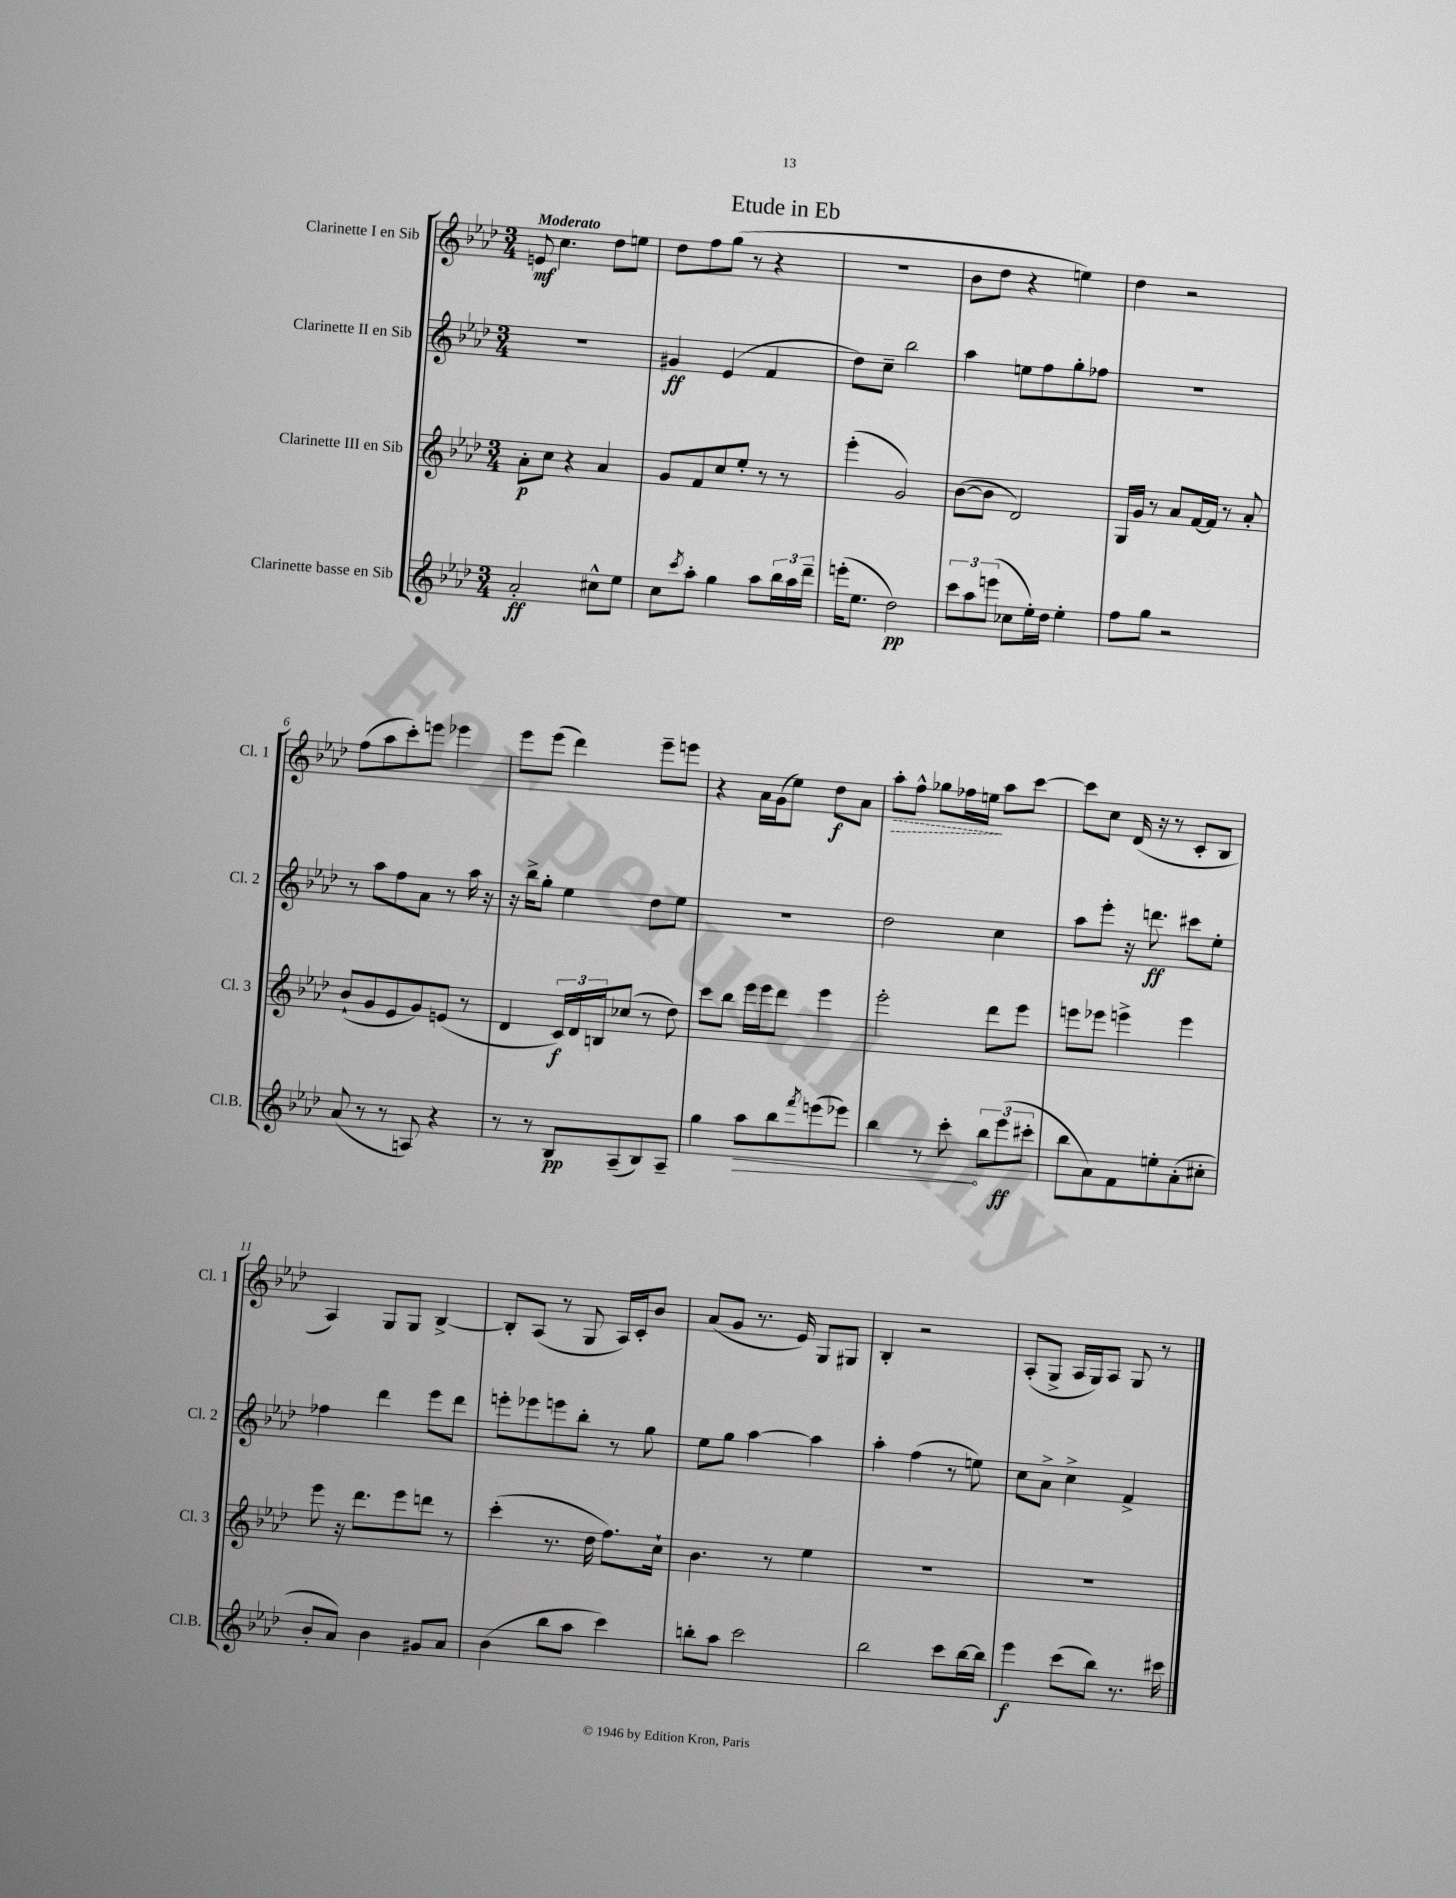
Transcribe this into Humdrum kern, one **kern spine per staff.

**kern	**kern	**kern	**kern
*staff4	*staff3	*staff2	*staff1
*clefG2	*clefG2	*clefG2	*clefG2
*k[b-e-a-d-]	*k[b-e-a-d-]	*k[b-e-a-d-]	*k[b-e-a-d-]
*M3/4	*M3/4	*M3/4	*M3/4
2a-'/	8a-'\L	2.r	8e/
.	8cc\J	.	4.cc\
.	4r	.	.
8cc#^^\L	4a-/	.	8dd-\L
8ee-\J	.	.	8ee\J
=	=	=	=
8cc\L	8g/L	4g#/	8dd-\L
8qccc/	.	.	.
8aa-'\J	8f/	.	8ff\
4gg\	8cc/	(4e-/	(8gg\J
.	8ee-'/J	.	8r
8aa-\L	8r	4f/	4r
24bb-\L	8r	.	.
24aa-\	.	.	.
24ddd-~\JJ	.	.	.
=	=	=	=
(16eee'\LK	(4eee-'\	8dd-\L)	2.r
8.ee-\J	.	.	.
.	.	8cc~\J	.
2dd-\)	2g/)	2bb-\	.
=	=	=	=
12ccc\L	([8b-\L	4aa-\	8b-\L
12aa-\	.	.	.
.	8b-\]J	.	8dd-\J
(12eee\J	.	.	.
8cc-\L	2d-/)	8ee\L	4r
16ee-'\L)	.	8ff\	.
16dd-\JJ	.	.	.
4ee-'\	.	8gg'\	4ee\)
.	.	8ff-\J	.
=	=	=	=
8ff\L	16G/LL	2.r	4dd-\
.	16g/JJ	.	.
8gg\J	8r	.	.
2r	8a-/L	.	2r
.	[16f/L	.	.
.	16f/]JJ	.	.
.	8r	.	.
.	8a-'/	.	.
=	=	=	=
(8a-/	(8b-`/L	8r	(8ff\L
8r	8g/	8aa-\L	8aa-\
8r	8e-/	8ff\	8ccc'\)
8A/)	8g/)	8a-\J	8eee\J
4r	(8e/J	8r	4eee-\
.	8r	16aa-\	.
.	.	16r	.
=	=	=	=
8r	4d-/	16r	8eee-\L
.	.	16bb-^\LK	.
8r	.	8gg'\J	(8eee-\J
8B-/L	24c/LL)	4ee-\	4ddd-\)
.	24d-/	.	.
.	24B/J	.	.
(8A-~/	(8cc-/J	.	.
8B-/)	8r	8dd-\L	8eee-~\L
8A-~/J	8dd-\)	8ee-\J	8eee\J
=	=	=	=
4gg\	8ccc\L	2.r	4r
.	8bb-\J	.	.
8aa-\L	16eee-\LL	.	16a-\LL
.	16eee-\J	.	(16g\J
8bb-\	8ddd-\J	.	8ee-\J)
8qfff/	.	.	.
(8eee\	4eee-\	.	8dd-\L
8eee-\J)	.	.	8a-\J
=	=	=	=
4bb-\	2eee-'\	2dd-\	8aa-'\L
.	.	.	8ff^^\J
8r	.	.	8gg-\L
8ccc'\	.	.	16ff-\L
.	.	.	16ee\JJ
12bb-\L	8ddd-\L	4cc\	8aa-\L
(12eee-\	.	.	.
.	8eee-\J	.	[8ccc\J
12ccc#'\J	.	.	.
=	=	=	=
8bb-\L	8eee\L	8aa-\L	8ccc\]L
8a-\)	8eee-\J	8eee-'\J	8cc\J
8f\	4eee^\	16r	(16d-/
.	.	8.ddd\	16r
8ee'\	.	.	8r
(8a-'\	4eee\	8ccc#\L	8c'/L
8cc#'\J	.	8ee-'\J	8B-/J
=	=	=	=
8b-'/L	8eee-\	4ff-\	4A-/)
8a-/J)	16r	.	.
.	8.ddd-\L	.	.
4b-\	.	4ddd-\	8G/L
.	8eee-\	.	8G/J
8g#/L	8ddd\J	8eee-\L	[4B-^/
8a-/J	8r	8ddd-\J	.
=	=	=	=
(4b-\	(4ccc'\	8eee'\L	8B-'/]L
.	.	8eee-\	(8A-/J
8bb-\L	8.r	8eee\	8r
8aa-\J	.	8bb-'\J	8G/
.	16dd-\	.	.
4ccc\)	8.ff\L)	8r	16A-/LL)
.	.	.	16c'/J
.	.	8gg\	8b-/J
.	16cc`\Jk	.	.
=	=	=	=
8bb'\L	4.b-\	8ee-\L	(8a-/L
8aa-\J	.	8gg\J	8g/J
2ccc\	.	[4aa-\	8.r
.	8r	.	.
.	.	.	16e-/)
.	4ee-\	4aa-\]	8G/L
.	.	.	8G#/J
=	=	=	=
2bb-\	2.r	4aa-'\	4B-'/
.	.	(4ff\	2r
8ccc\L	.	8r	.
[16bb-\L	.	8ee\)	.
16bb-\]JJ	.	.	.
=	=	=	=
4eee-\	2.r	8cc\L	(8A-'/L
.	.	8a-^\J	8G^/J
(8ccc\L	.	4cc^\	16A-/LL
.	.	.	16G/J)
8bb-\J)	.	.	8A-/J
8.r	.	4f^/	8G/
.	.	.	8r
16ccc#\	.	.	.
==	==	==	==
*-	*-	*-	*-
